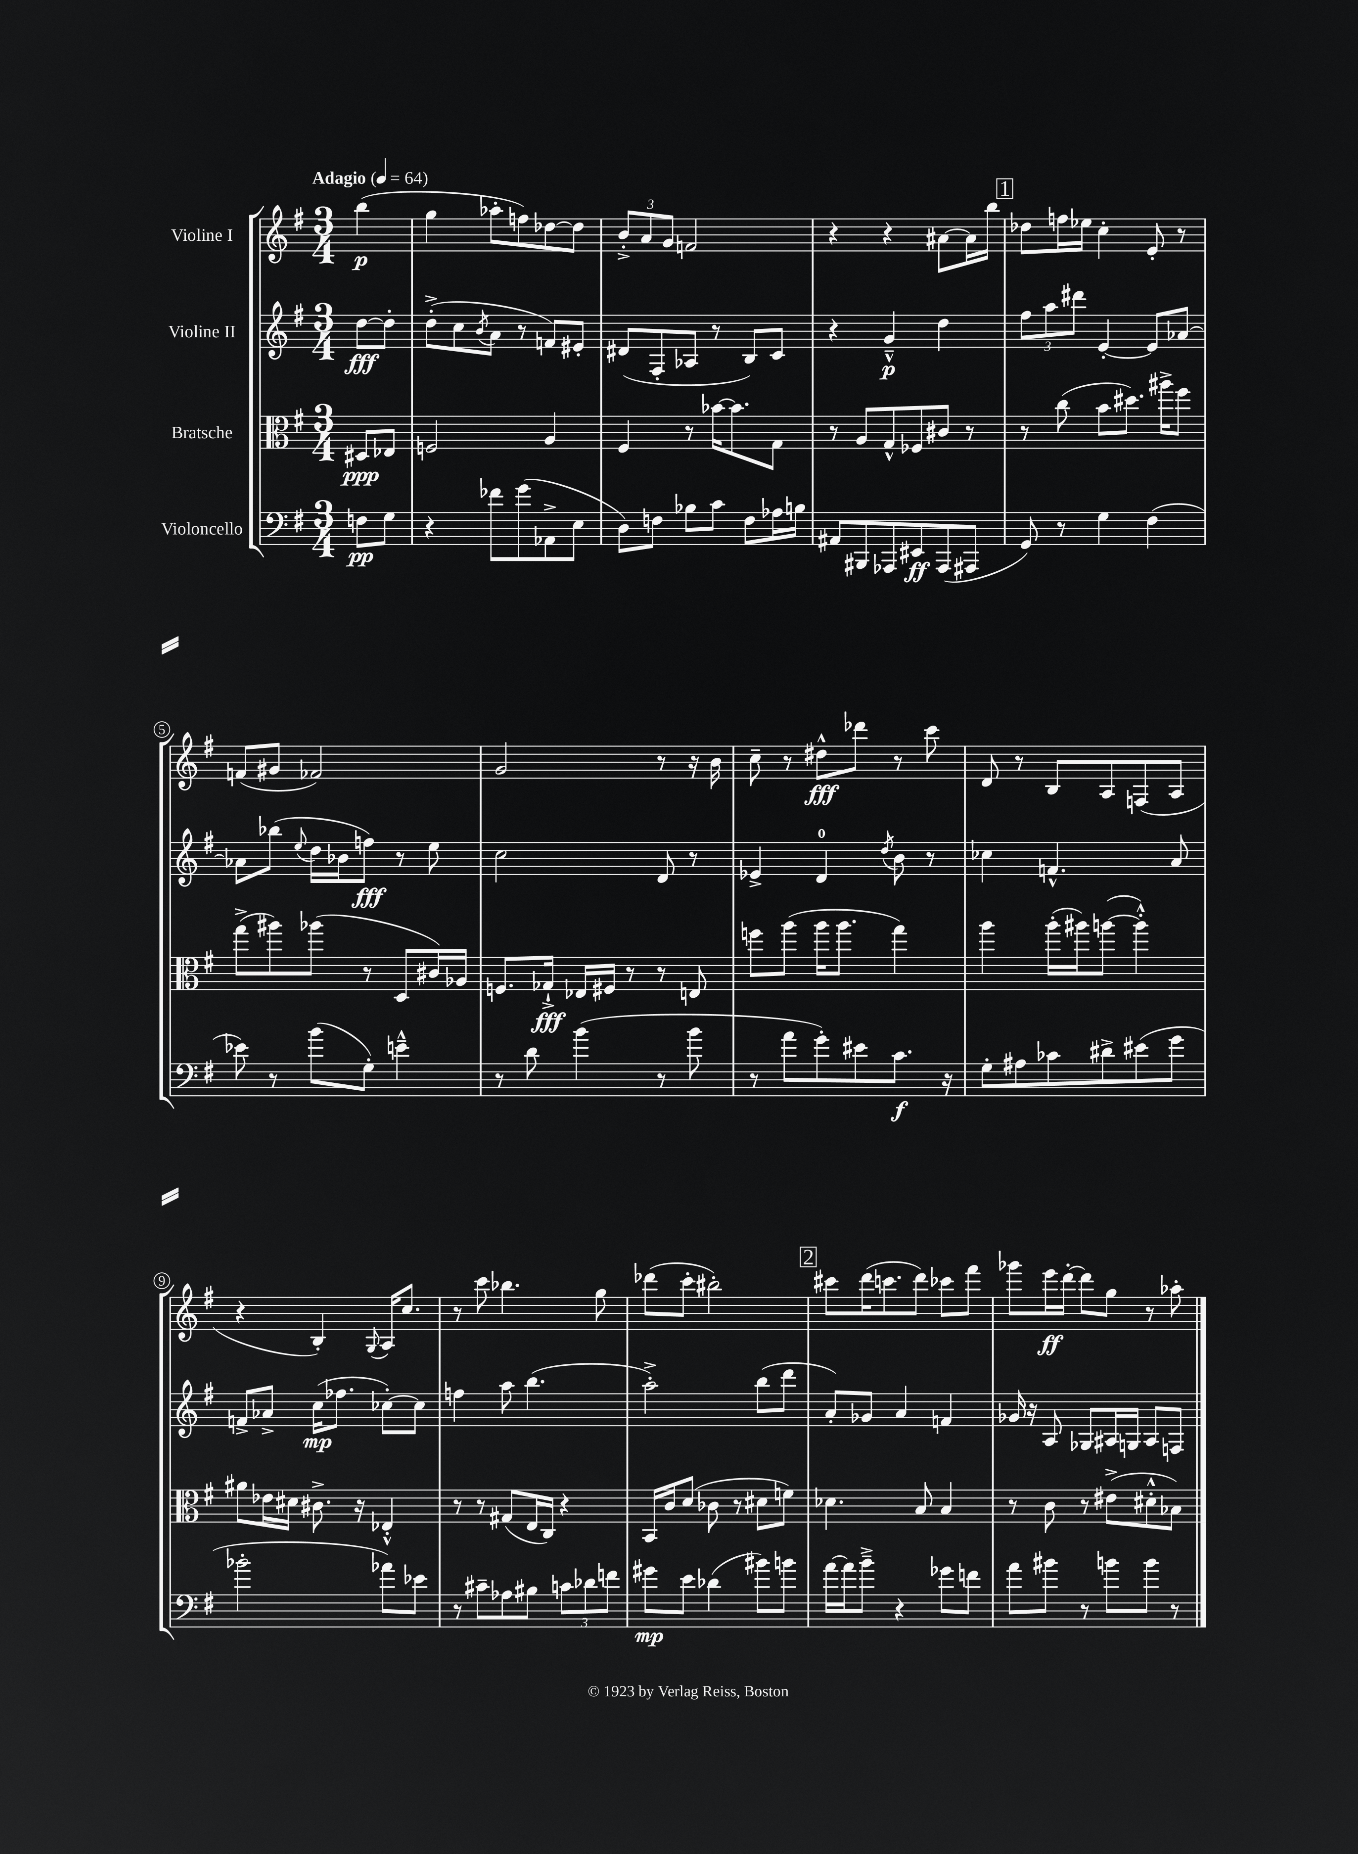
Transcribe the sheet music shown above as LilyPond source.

<<
\new StaffGroup <<
\new Staff = "s0" \with { instrumentName = "Violine I" } {
    \clef treble \key g \major \numericTimeSignature \time 3/4 \partial 4 \tempo "Adagio" 4 = 64
    b''4\p( |
    g''4 aes''8-. f''8) des''8~ des''8 |
    \tuplet 3/2 { b'8-.-> a'8 g'8 } f'2 |
    r4 r4 ais'8~ ais'16 b''16 |
    \mark \markup { \box "1" } des''8 f''16 ees''16 c''4-. e'8-. r8 |
    f'8( gis'8 fes'2) |
    g'2 r8 r16 b'16 |
    c''8-- r8 dis''8-^\fff des'''8 r8 c'''8 |
    d'8 r8 b8 a8 f8( a8 |
    r4 b4-.) \appoggiatura { g8 } a16 c''8. |
    r8 c'''8 bes''4. g''8 |
    des'''8( c'''8-. bis''2-.) |
    \mark \markup { \box "2" } cis'''8 d'''16( c'''8. d'''8) ces'''8 fis'''8 |
    ges'''8 e'''16\ff d'''16~-. d'''8 g''8 r8 aes''8-. \bar "|." |
}
\new Staff = "s1" \with { instrumentName = "Violine II" } {
    \clef treble \key g \major \numericTimeSignature \time 3/4 \partial 4
    d''8~\fff d''8-. |
    d''8-.->( c''8 \acciaccatura { b'8 } a'8 r8 f'8) eis'8-. |
    dis'8( fis8-. aes8 r8 b8) c'8 |
    r4 g'4---^\p d''4 |
    \mark \markup { \box "1" } \tuplet 3/2 { fis''8 a''8 dis'''8 } e'4~-. e'8 aes'8~ |
    aes'8 bes''8( \appoggiatura { e''8 } d''16 bes'16 f''8\fff) r8 e''8 |
    c''2 d'8 r8 |
    ees'4-> d'4-0 \acciaccatura { d''8 } b'8 r8 |
    ces''4 f'4.-^ a'8 |
    f'8-> aes'8-> c''16\mp( fes''8. ces''8~-.) ces''8 |
    f''4 a''8 b''4.( |
    a''2-.->) b''8( d'''8 |
    \mark \markup { \box "2" } a'8-.) ges'8 a'4 f'4 |
    ges'16 r16 a8 ges8 ais16 g16 ais8 f8 \bar "|." |
}
\new Staff = "s2" \with { instrumentName = "Bratsche" } {
    \clef alto \key g \major \numericTimeSignature \time 3/4 \partial 4
    dis8\ppp ees8 |
    f2 a4 |
    fis4 r8 bes'16~ bes'8. g8 |
    r8 a8 g8-^ fes8 cis'8 r8 |
    \mark \markup { \box "1" } r8 c''8( b'8 dis''8.) ais''16-> fis''8 |
    g''8->( ais''8) aes''8( r8 d8 cis'16) aes16 |
    f8. ges16-!->\fff ees16 fis16 r8 r8 e8 |
    f''8 a''8( a''16 a''8. g''4) |
    a''4 a''16-.( ais''16) a''8~( a''4-.-^) |
    ais'8 ees'16 dis'16 cis'8.-> r16 ees4-.-^ |
    r8 r8 gis8( e16 c16) r4 |
    b,16 c'16 d'8( ces'8 r8 dis'8 f'8) |
    \mark \markup { \box "2" } des'4. b8 b4 |
    r8 c'8 r8 eis'8->( dis'8-.-^ bes8) \bar "|." |
}
\new Staff = "s3" \with { instrumentName = "Violoncello" } {
    \clef bass \key g \major \numericTimeSignature \time 3/4 \partial 4
    f8\pp g8 |
    r4 fes'8 g'8( aes,8-> e8 |
    d8) f8 bes8 c'8 f8 aes16 b16 |
    ais,8 bis,,8 aes,,8 eis,8\ff aes,,8( ais,,8 |
    \mark \markup { \box "1" } g,8) r8 g4 fis4( |
    ees'8) r8 b'8( g8-.) e'4---^ |
    r8 d'8 b'4( r8 b'8 |
    r8 a'8 g'8-.) eis'8 c'8.\f r16 |
    g8-. ais8 ces'8 dis'8-> eis'8( g'8 |
    bes'2-. aes'8) ees'8 |
    r8 cis'8-- aes8 bis8 \tuplet 3/2 { c'8 des'8 f'8 } |
    gis'8\mp e'8 des'4( bis'8) b'8 |
    \mark \markup { \box "2" } a'16~ a'16 b'8---> r4 ges'8 f'8 |
    a'8 bis'8 r8 b'8 b'8 r8 \bar "|." |
}
>>
>>
\layout { \context { \Score \override BarNumber.stencil = #(make-stencil-circler 0.1 0.3 ly:text-interface::print) } }
